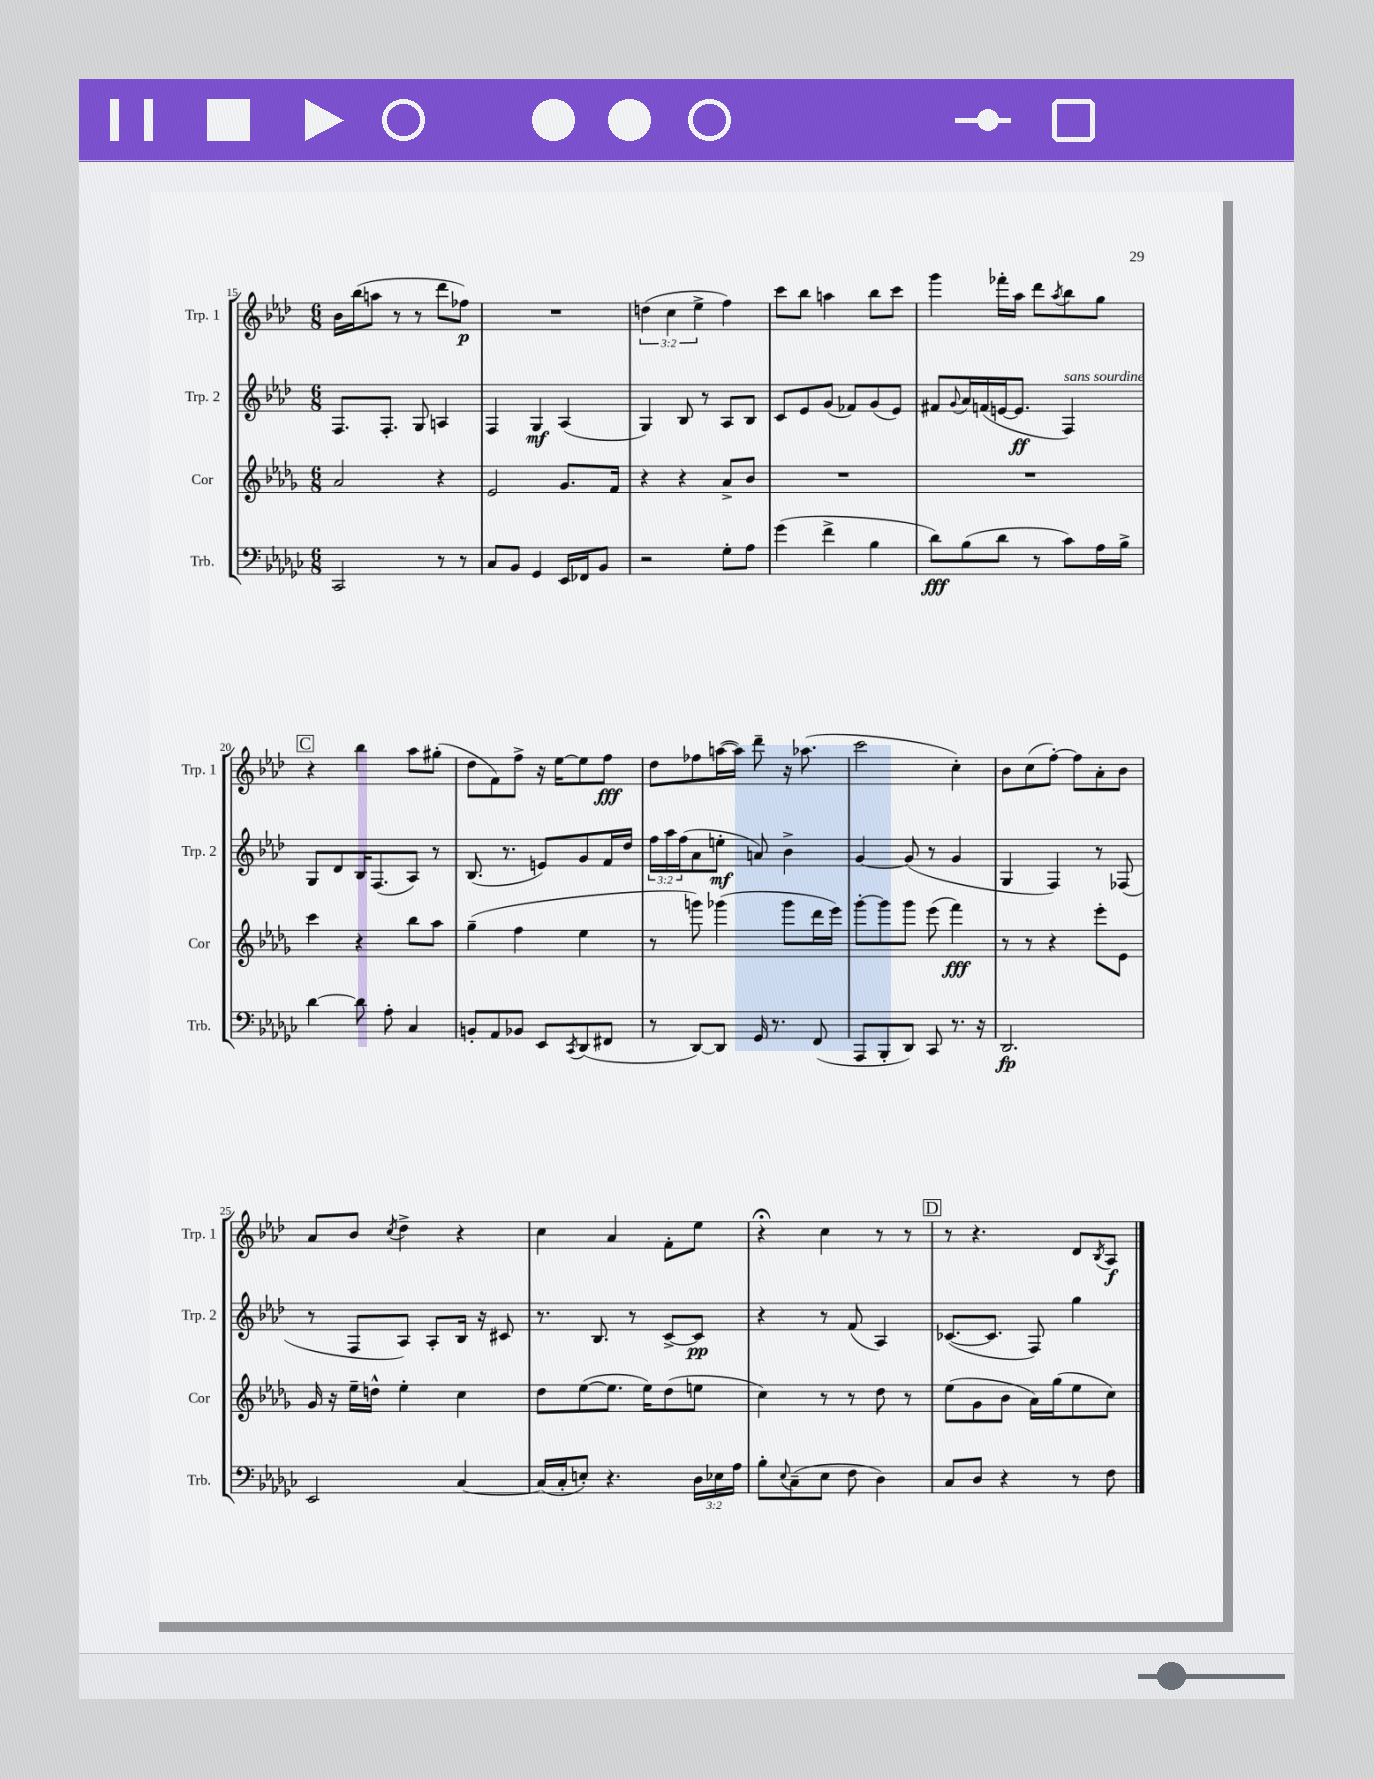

**kern	**dynam	**kern	**dynam	**kern	**dynam	**kern	**dynam
*part4	*part4	*part3	*part3	*part2	*part2	*part1	*part1
*staff4	*staff4	*staff3	*staff3	*staff2	*staff2	*staff1	*staff1
*I"Trb.	*	*I"Cor	*	*I"Trp. 2	*	*I"Trp. 1	*
*I'Trb.	*	*I'Cor	*	*I'Trp. 2	*	*I'Trp. 1	*
*clefF4	*	*clefG2	*	*clefG2	*	*clefG2	*
*k[b-e-a-d-g-c-]	*	*k[b-e-a-d-g-]	*	*k[b-e-a-d-]	*	*k[b-e-a-d-]	*
*M6/8	*	*M6/8	*	*M6/8	*	*M6/8	*
=15	=15	=15	=15	=15	=15	=15	=15
2CC-/	.	2a-/	.	8.F/L	.	16b-\LL	.
.	.	.	.	.	.	(16bb-\J	.
.	.	.	.	.	.	8aan\J	.
.	.	.	.	8.F'/J	.	.	.
.	.	.	.	.	.	8r	.
.	.	.	.	8G/	.	8r	.
8r	.	4r	.	4An/	.	8ddd-\L	.
8r	.	.	.	.	.	8ff-X\J)	p
=16	=16	=16	=16	=16	=16	=16	=16
8C-/L	.	2e-/	.	4F/	.	2.r	.
8BB-/J	.	.	.	.	.	.	.
4GG-/	.	.	.	4G/	mf	.	.
16EE-/LL	.	8.g-/L	.	(4A-/	.	.	.
16FF-X/J	.	.	.	.	.	.	.
8BB-/J	.	.	.	.	.	.	.
.	.	16f/Jk	.	.	.	.	.
=17	=17	=17	=17	=17	=17	=17	=17
2r	.	4r	.	4G/)	.	(6ddn\	.
.	.	.	.	.	.	6cc\	.
.	.	4r	.	8B-/	.	.	.
.	.	.	.	.	.	6ee-^\	.
.	.	.	.	8r	.	.	.
8G-'\L	.	8a-^/L	.	8A-/L	.	4ff\)	.
8A-\J	.	8b-/J	.	8B-/J	.	.	.
=18	=18	=18	=18	=18	=18	=18	=18
(4g-\	.	2.r	.	8c/L	.	8ccc\L	.
.	.	.	.	8e-/	.	8bb-\J	.
4f^\	.	.	.	(8g/J	.	4aan\	.
.	.	.	.	8f-X/L)	.	.	.
4B-\	.	.	.	(8g/	.	8bb-\L	.
.	.	.	.	8e-/J)	.	8ccc\J	.
=19	=19	=19	=19	=19	=19	=19	=19
8d-\L)	fff	2.r	.	8f#X/L	.	4ggg\	.
.	.	.	.	8qqg/	.	.	.
(8B-\	.	.	.	16a-/L	.	.	.
.	.	.	.	(16fn/	.	.	.
8d-\J	.	.	.	[16en/J	.	16fff-X'\LL	.
.	.	.	.	8.e/J]	ff	16aa-\JJ	.
8r	.	.	.	.	.	8ddd-\L	.
.	.	.	.	.	.	8qaa-/	.
!	!	!	!	!LO:TX:a:i:t=sans sourdine	!	!	!
8c-\L)	.	.	.	4F/)	.	8bb-\	.
16A-\L	.	.	.	.	.	8gg\J	.
16B-^\JJ	.	.	.	.	.	.	.
!!LO:LB:g=z
!!LO:REH:place=s1:t=C
=20	=20	=20	=20	=20	=20	=20	=20
[4d-\	.	4ccc\	.	8G/L	.	4r	.
.	.	.	.	8d-/	.	.	.
8d-\]	.	4r	.	16B-/K	.	4bb-\	.
.	.	.	.	(8.F/	.	.	.
8A-'\	.	.	.	.	.	.	.
4C-/	.	8bb-\L	.	8A-/J)	.	8aa-\L	.
.	.	8aa-\J	.	8r	.	(8gg#X'\J	.
=21	=21	=21	=21	=21	=21	=21	=21
8BBn'/L	.	(4gg-~\	.	(8.B-/	.	8dd-\L	.
8AA-/	.	.	.	.	.	8f\)	.
.	.	.	.	8.r	.	.	.
8BB-X/J	.	4ff\	.	.	.	8ff^\J	.
8EE-/L	.	.	.	8en/L)	.	16r	.
.	.	.	.	.	.	[16ee-\KL	.
8qCC-/	.	.	.	.	.	.	.
(8DD-/	.	4ee-\	.	8g/	.	8ee-\]	.
8FF#X/J	.	.	.	16f/L	.	8ff\J	fff
.	.	.	.	16dd-/JJ	.	.	.
=22	=22	=22	=22	=22	=22	=22	=22
8r	.	8r	.	24ff\LL	.	8dd-\L	.
.	.	.	.	24aa-\	.	.	.
.	.	.	.	(24ff\J	.	.	.
[8DD-/L)	.	8gggn\)	.	8a-\	.	8ff-X\	.
8DD-/J]	.	(4ggg-X\	.	8een'\J	mf	([16aan\L	.
.	.	.	.	.	.	16aa\JJ])	.
16GG-/	.	.	.	8an/)	.	8ddd-~\	.
8.r	.	.	.	.	.	.	.
.	.	8ggg-\L	.	4b-^\	.	16r	.
.	.	.	.	.	.	(8.aa-X\	.
(8FF/	.	16ddd-\L	.	.	.	.	.
.	.	16eee-\JJ)	.	.	.	.	.
=23	=23	=23	=23	=23	=23	=23	=23
8AAA-/L	.	[8ggg-'\L	.	[4g/	.	2ccc\	.
8BBB-'/	.	8ggg-\]	.	.	.	.	.
8DD-/J)	.	8ggg-\J	.	(8g/]	.	.	.
8CC-/	.	(8eee-\	.	8r	.	.	.
8.r	.	4fff\)	fff	4g/	.	4cc'\)	.
16r	.	.	.	.	.	.	.
=24	=24	=24	=24	=24	=24	=24	=24
2.DD-/	fp	8r	.	4G/	.	8b-\L	.
.	.	8r	.	.	.	(8cc\	.
.	.	4r	.	4F/)	.	[8ff'\J)	.
.	.	.	.	.	.	8ff\L]	.
.	.	8eee-'\L	.	8r	.	8a-'\	.
.	.	8e-\J	.	(8F-X/	.	8b-\J	.
!!LO:LB:g=z
=25	=25	=25	=25	=25	=25	=25	=25
2EE-/	.	16g-/	.	8r	.	8a-/L	.
.	.	16r	.	.	.	.	.
.	.	16ee-~\LL	.	8F/L	.	8b-/J	.
.	.	16ddn^^\JJ	.	.	.	.	.
.	.	.	.	.	.	8qcc/	.
.	.	4ee-'\	.	8A-/J)	.	4dd-^\	.
.	.	.	.	8A-'/L	.	.	.
[4C-/	.	4cc\	.	16B-/Jk	.	4r	.
.	.	.	.	16r	.	.	.
.	.	.	.	8c#X/	.	.	.
=26	=26	=26	=26	=26	=26	=26	=26
(16C-/LL]	.	8dd-\L	.	8.r	.	4cc\	.
16C-'/J	.	.	.	.	.	.	.
8En'/J)	.	([8ee-\	.	.	.	.	.
.	.	.	.	8.B-/	.	.	.
4.r	.	8.ee-\J]	.	.	.	4a-/	.
.	.	.	.	8r	.	.	.
.	.	16ee-\KL)	.	.	.	.	.
.	.	(8dd-\	.	[8c^/L	.	8f'\L	.
24D-\LL	.	8een\J	.	8c/J]	pp	8ee-\J	.
24E-X\	.	.	.	.	.	.	.
24A-\JJ	.	.	.	.	.	.	.
=27	=27	=27	=27	=27	=27	=27	=27
8B-'\L	.	4cc\)	.	4r	.	4r;<	.
8qqE-/	.	.	.	.	.	.	.
(8C-~\	.	.	.	.	.	.	.
8E-\J	.	8r	.	8r	.	4cc\	.
8F\	.	8r	.	(8f/	.	.	.
4D-\)	.	8dd-\	.	4A-/)	.	8r	.
.	.	8r	.	.	.	8r	.
!!LO:REH:place=s1:t=D
=28	=28	=28	=28	=28	=28	=28	=28
8C-/L	.	(8ee-\L	.	([8.c-X/L	.	8r	.
8D-/J	.	8g-\	.	.	.	4.r	.
.	.	.	.	8.c-/J]	.	.	.
4r	.	8b-\J	.	.	.	.	.
.	.	16a-\LL)	.	8F/)	.	.	.
.	.	(16gg-\J	.	.	.	.	.
8r	.	8ee-\	.	4gg\	.	8d-/L	.
.	.	.	.	.	.	8qB-/	.
8F\	.	8cc\J)	.	.	.	8A-/J	f
==	==	==	==	==	==	==	==
*-	*-	*-	*-	*-	*-	*-	*-
